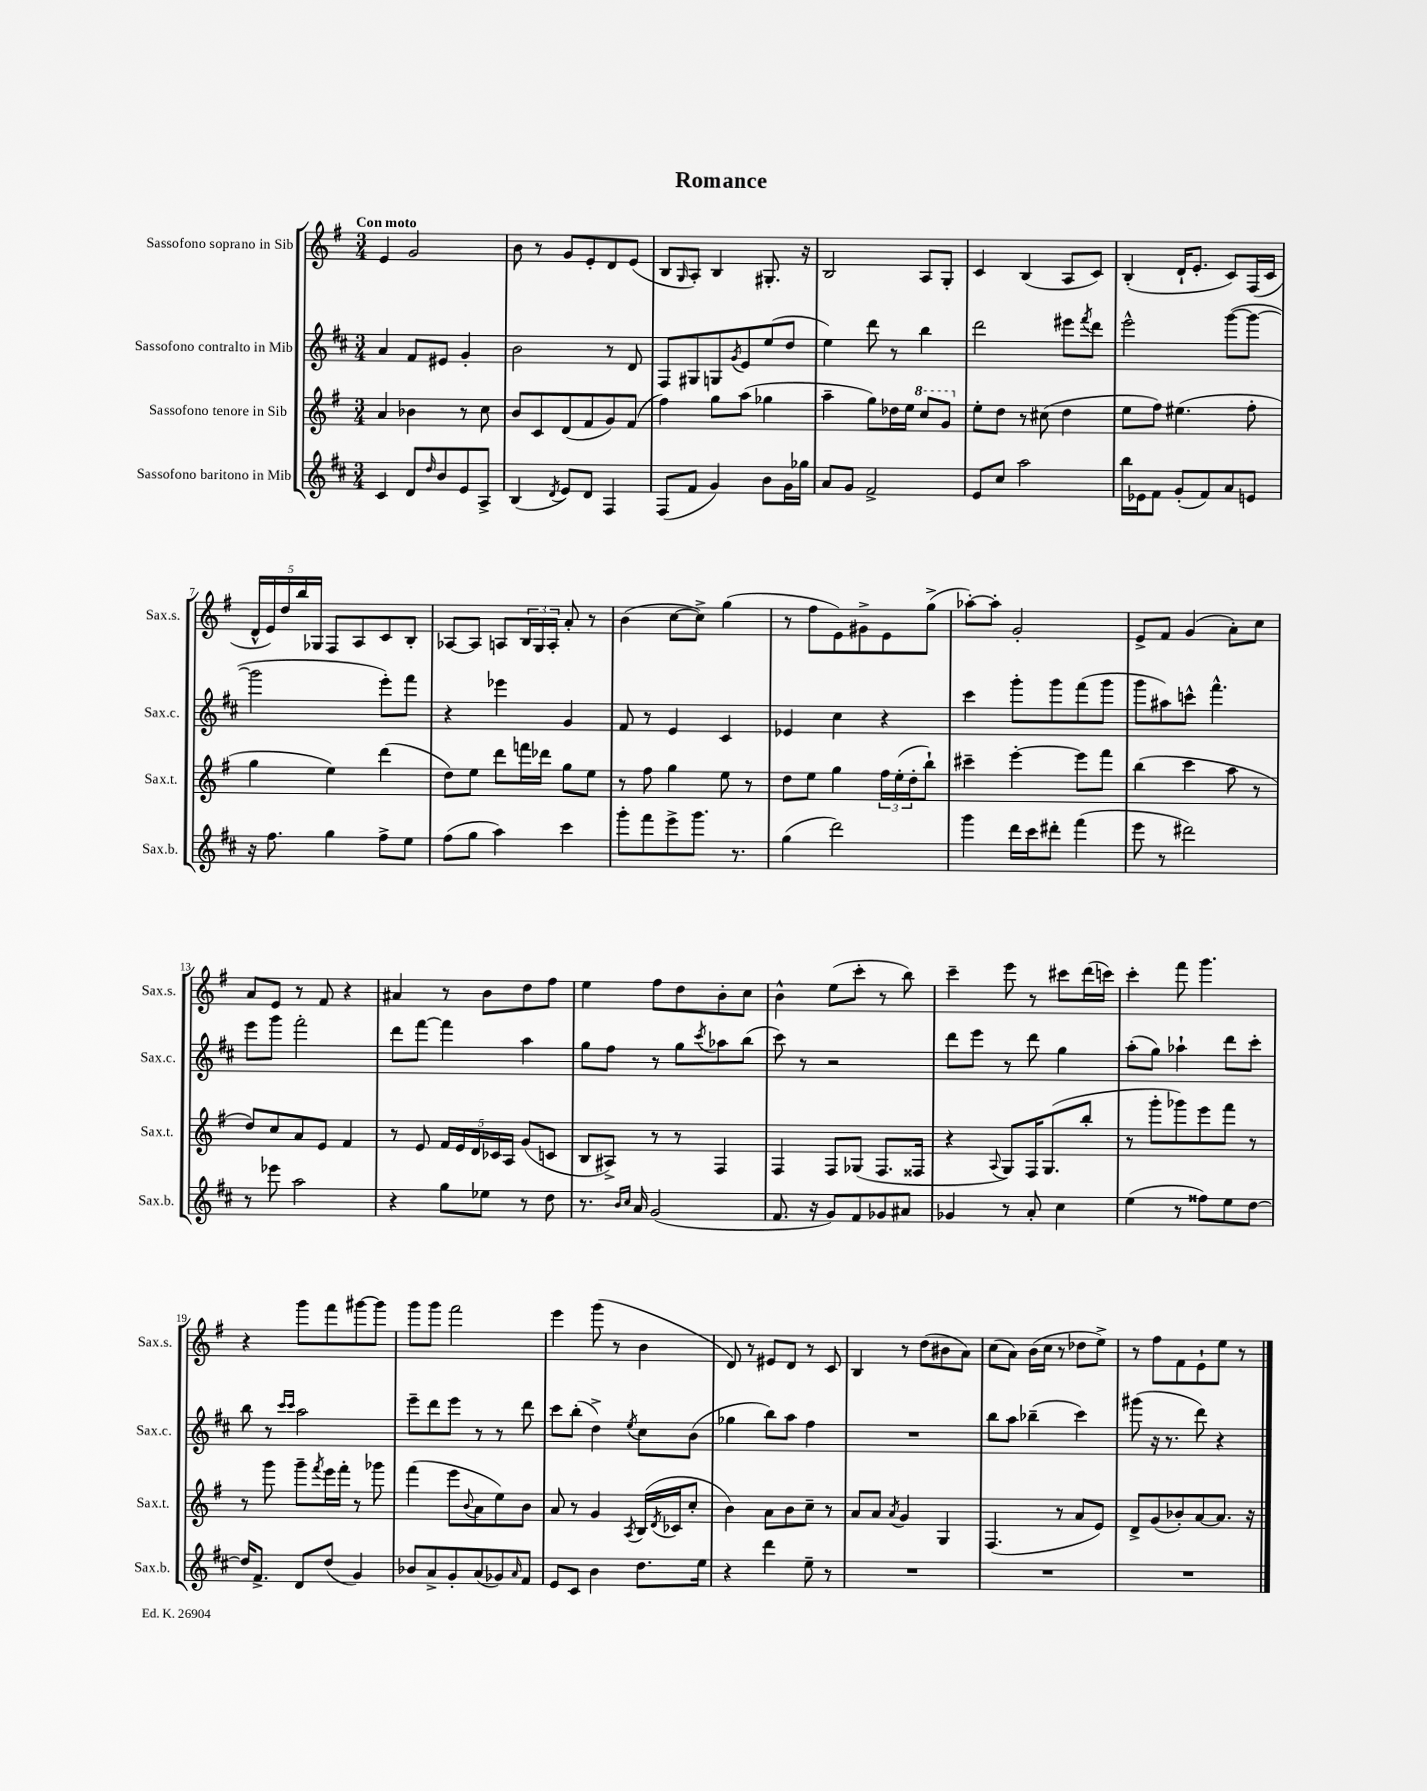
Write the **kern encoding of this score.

**kern	**kern	**kern	**kern
*staff4	*staff3	*staff2	*staff1
*clefG2	*clefG2	*clefG2	*clefG2
*k[f#c#]	*k[f#]	*k[f#c#]	*k[f#]
*M3/4	*M3/4	*M3/4	*M3/4
4c#	4a	4a	4e
8d	4b-	8f#	2g
16qqdd	.	.	.
8b	.	8e#	.
8e	8r	4g'	.
8A^	8cc	.	.
=	=	=	=
(4B	8b	2b	8b
.	8c	.	8r
8qd	.	.	.
8e)	(8d	.	8g
8d	8f#	.	8e'
4F#	8g)	8r	8d
.	(8f#	8d	(8e
=	=	=	=
(8F#	4ff#)	8F#	8B
.	.	.	16qqG
8f#	.	8G#	8A')
4g)	8gg	8G	4B
.	.	8qg	.
.	(8aa	8e	.
8b	4gg-	(8ee	8.G#'
16g	.	8dd	.
16gg-	.	.	16r
=	=	=	=
8a	4aa~	4ee)	2B
8g	.	.	.
2f#^	8gg)	8ddd	.
.	16dd-	8r	.
.	16ee	.	.
.	8ccc	4bb	8A
.	8gg	.	8G'
=	=	=	=
8e	8ee'	2ddd	4c
8cc#	8dd	.	.
2aa	8r	.	(4B
.	(8cc#	.	.
.	4dd	8eee#	8A
.	.	8qfff#	.
.	.	8ddd	8c)
=	=	=	=
16bb	8ee	2eee^^	(4B'
16e-	.	.	.
8f#	8ff#)	.	.
(8g'	(4.ee#	.	16d`
.	.	.	8.e'
8f#)	.	.	.
8a	.	([8ggg	8c)
8e	8ff#'	8ggg_	(16F#
.	.	.	16c
=	=	=	=
16r	4gg	2ggg]	20d^^
.	.	.	20e)
8.ff#	.	.	.
.	.	.	20dd
.	.	.	20bb
.	.	.	20G-
4gg	4ee)	.	8F#
.	.	.	8A
8ff#^	(4ddd	8eee')	8c
8ee	.	8fff#	8B'
=	=	=	=
(8ff#	8dd)	4r	[8A-
8gg	8ee	.	8A-]
4aa)	8ddd	4eee-	8A
.	16fff	.	24B
.	.	.	24G
.	16ddd-	.	.
.	.	.	24A'
4ccc#	8gg	4g	8a'
.	8ee	.	8r
=	=	=	=
8ggg'	8r	8f#	(4b
8fff#	8ff#	8r	.
8eee^	4gg	4e	[8cc
8.ggg	.	.	8cc^])
.	8ee	4c#	(4gg
8.r	.	.	.
.	8r	.	.
=	=	=	=
(4gg	8dd	4e-	8r
.	8ee	.	8ff#
2ddd)	4gg	4cc#	8e)
.	.	.	8g#^
.	24ff#	4r	8e
.	(24ee'	.	.
.	24dd'	.	.
.	8bb`)	.	(8gg^
=	=	=	=
4ggg	4ccc#~	4ccc#	[8aa-')
.	.	.	8aa-']
16ddd	[4eee'	8ggg'	2g'
16ccc#	.	.	.
8ddd#'	.	8ggg	.
(4fff#	8eee]	(8fff#	.
.	8fff#	8ggg	.
=	=	=	=
8eee	(4bb	8ggg	8e^
8r	.	8aa#)	8f#
2ddd#)	4ccc	8ccc^^	(4g
.	.	4.fff#^^	.
.	8aa	.	8a')
.	8r	.	8cc
=	=	=	=
8r	8dd)	8eee	8a
8eee-	8cc	8ggg	8e
2aa	8a	2fff#'	8r
.	8e	.	8f#
.	4f#	.	4r
=	=	=	=
4r	8r	8ddd	4a#
.	8e	[8fff#	.
8gg	20f#	4fff#]	8r
.	20e	.	.
.	20d	.	.
8ee-	.	.	8b
.	20c-	.	.
.	20A	.	.
8r	(8g	4aa	8dd
8dd	8c	.	8ff#
=	=	=	=
8.r	8B	8gg	4ee
.	8A#^)	8ff#	.
16qqb	.	.	.
16qqcc#	.	.	.
16a	.	.	.
(2g	8r	8r	8ff#
.	8r	8gg	8dd
.	.	8qccc#	.
.	4F#	8aa-	8b'
.	.	(8bb	8cc
=	=	=	=
8.f#	4F#	8ccc#)	4b^^
.	.	8r	.
16r	.	.	.
8g)	8F#	2r	(8ee
8f#	(8G-	.	8ccc'
8g-	8.F#	.	8r
8a#	.	.	8bb)
.	16F##	.	.
=	=	=	=
4g-	4r	8ddd	4ccc~
.	.	8eee	.
.	8qqA	.	.
8r	8G)	8r	8eee
8a'	16F#	8ddd	8r
.	(8.G	.	.
4cc#	.	4gg	8ccc#
.	8bb'	.	(16ddd
.	.	.	16ccc)
=	=	=	=
(4ee	8r	(8aa'	4ccc'
.	8ggg'	8gg)	.
8r	8ggg-)	4aa-`	8fff#
8ff##)	8eee	.	4.ggg
8ee	8fff#	8ddd	.
[8dd	8r	8ccc#'	.
=	=	=	=
16dd]	8r	8bb	4r
8.f#^	.	.	.
.	8ggg	8r	.
.	.	16qqccc#	.
.	.	16qqccc#	.
8d	8ggg~	2aa	8ggg
.	8qfff#	.	.
(8dd	16eee	.	8fff#
.	16fff#'	.	.
4g)	8r	.	[8ggg#
.	8ggg-	.	8ggg#]
=	=	=	=
8b-	(4fff#	8eee~	8ggg
8a^	.	8ddd	8ggg
8g'	8eee	8eee	2fff#
.	8qqb	.	.
(8a	8a	8r	.
8g-)	8ee)	8r	.
16qqa	.	.	.
8f#	8b	8ddd	.
=	=	=	=
8e	8a	8ccc#	4eee
8c#	8r	(8bb'	.
4b	4g	4dd^)	(8ggg
.	.	.	8r
.	8qA	8qee	.
8.dd	(16B	8cc#	4b
.	8qd	.	.
.	16c-	.	.
.	8cc'	(8b	.
16ee	.	.	.
=	=	=	=
4r	4b)	4gg-	8d)
.	.	.	8r
4ddd	8a	8bb)	8e#
.	8b	8aa	8d
8ee~	8cc~	4ff#	8r
8r	8r	.	8c
=	=	=	=
2.r	8a	2.r	4B
.	8a	.	.
.	8qa	.	.
.	4g	.	8r
.	.	.	(8dd
.	4G	.	8b#
.	.	.	8a)
=	=	=	=
2.r	(4.F#	8bb	(8cc
.	.	8aa	8a)
.	.	(4bb-~	(16b
.	.	.	16cc
.	8r	.	8r
.	8a	4ccc#)	8dd-
.	8e)	.	8ee^)
=	=	=	=
2.r	8d^	(8ggg#	8r
.	(8g	16r	8ff#
.	.	8.r	.
.	8b-')	.	8f#
.	[8a	8ddd)	8e`
.	8.a]	4r	8ee
.	.	.	8r
.	16r	.	.
==	==	==	==
*-	*-	*-	*-
